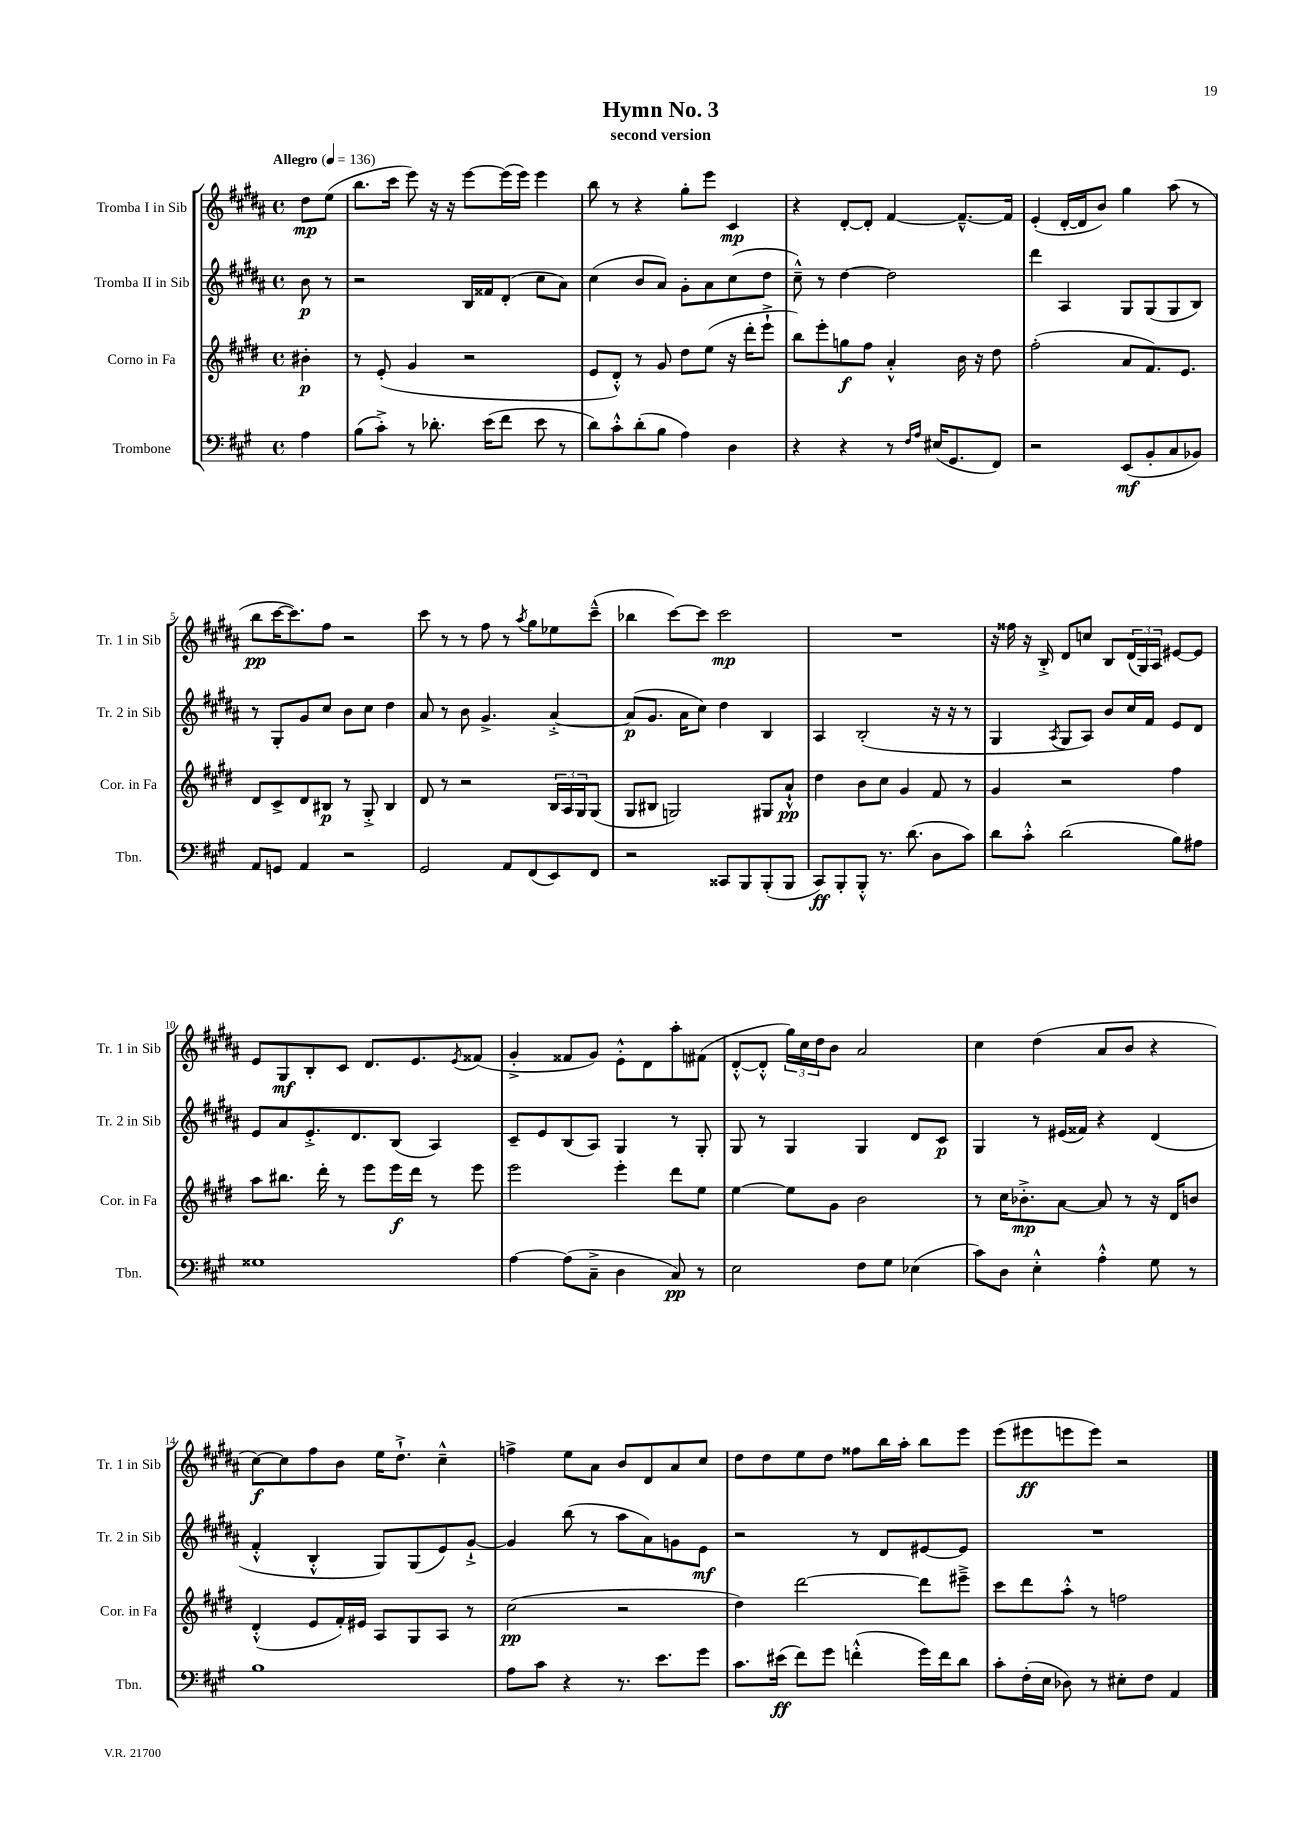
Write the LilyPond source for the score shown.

\header { title = "Hymn No. 3" subtitle = "second version" }
<<
\new StaffGroup <<
\new Staff = "s0" \with { instrumentName = "Tromba I in Sib" shortInstrumentName = "Tr. 1 in Sib" } {
    \clef treble \key b \major \defaultTimeSignature \time 4/4 \partial 4 \tempo "Allegro" 4 = 136
    dis''8\mp e''8( |
    b''8. cis'''16 e'''8) r16 r16 e'''8~ e'''16( e'''16) e'''4 |
    b''8 r8 r4 gis''8-. e'''8 cis'4\mp |
    r4 dis'8~-. dis'8-. fis'4~ fis'8.~---^ fis'16 |
    e'4-.( dis'16~-. dis'16 b'8) gis''4 ais''8( r8 |
    b''8\pp cis'''16~ cis'''8.) fis''8 r2 |
    cis'''8 r8 r8 fis''8 r8 \acciaccatura { ais''8 } gis''8 ees''8 cis'''8---^( |
    bes''4 cis'''8~) cis'''8 cis'''2\mp |
    R1 |
    r16 fisis''16 r16 b16-.-> dis'8 c''8 b8 \tuplet 3/2 { dis'16( gis16) ais16 } eis'8~ eis'8 |
    e'8 gis8\mf b8-. cis'8 dis'8. e'8. \acciaccatura { e'8 } fisis'8( |
    gis'4-.-> fisis'8 gis'8) e'8-.-^ dis'8 ais''8-. fis'8( |
    dis'8~-.-^ dis'8-.-^ \tuplet 3/2 { gis''16) cis''16 dis''16 } b'8 ais'2 |
    cis''4 dis''4( ais'8 b'8 r4 |
    cis''8~\f) cis''8 fis''8 b'8 e''16 dis''8.-!-> cis''4---^ |
    f''4-> e''8 ais'8 b'8 dis'8 ais'8 cis''8 |
    dis''8 dis''8 e''8 dis''8 fisis''8 b''16 ais''16-. b''8 e'''8 |
    e'''8( eis'''8\ff e'''8 e'''8) r2 \bar "|." |
}
\new Staff = "s1" \with { instrumentName = "Tromba II in Sib" shortInstrumentName = "Tr. 2 in Sib" } {
    \clef treble \key b \major \defaultTimeSignature \time 4/4 \partial 4
    b'8\p r8 |
    r2 b16 fisis'16 dis'8-.( cis''8 ais'8) |
    cis''4( b'8 ais'8) gis'8-. ais'8 cis''8( dis''8 |
    cis''8---^) r8 dis''4~ dis''2 |
    dis'''4 ais4 gis8 gis8( gis8 b8) |
    r8 gis8-. gis'8 cis''8 b'8 cis''8 dis''4 |
    ais'8 r8 b'8 gis'4.-> ais'4~-.-> |
    ais'8\p( gis'8. ais'16 cis''8) dis''4 b4 |
    ais4 b2-.( r16 r16 r8 |
    gis4 \acciaccatura { ais8 } gis8 ais8) b'8 cis''16 fis'16 e'8 dis'8 |
    e'8 ais'8 e'8.-.-> dis'8. b8( ais4) |
    cis'8-- e'8 b8( ais8) gis4 r8 gis8-. |
    gis8 r8 gis4 gis4 dis'8 cis'8\p |
    gis4 r8 eis'16( fisis'16) r4 dis'4( |
    fis'4-.-^ b4-.-^ gis8) gis8( e'8) gis'8~-!-> |
    gis'4 b''8( r8 ais''8 ais'8) g'8 e'8\mf |
    r2 r8 dis'8 eis'8~ eis'8 |
    R1 \bar "|." |
}
\new Staff = "s2" \with { instrumentName = "Corno in Fa" shortInstrumentName = "Cor. in Fa" } {
    \clef treble \key e \major \defaultTimeSignature \time 4/4 \partial 4
    bis'4-.\p |
    r8 e'8-.( gis'4 r2 |
    e'8 dis'8-.-^) r8 gis'8 dis''8 e''8( r16 dis'''16-. e'''8-!-> |
    b''8) e'''8-. g''8\f fis''8 a'4-.-^ b'16 r16 dis''8 |
    fis''2-.( a'8 fis'8.) e'8. |
    dis'8 cis'8-> dis'8 bis8\p r8 gis8-.-> bis4 |
    dis'8 r8 r2 \tuplet 3/2 { b16 a16 gis16 } gis8( |
    gis8 bis8 g2) gis8 a'8-!-^\pp |
    dis''4 b'8 cis''8 gis'4 fis'8 r8 |
    gis'4 r2 fis''4 |
    a''8 bis''8. dis'''16-. r8 e'''8 e'''16\f dis'''16 r8 e'''8 |
    e'''2 e'''4-. dis'''8 e''8 |
    e''4~ e''8 gis'8 b'2 |
    r8 cis''16 bes'8.-.->\mp a'8~ a'8 r8 r16 dis'16 b'8 |
    dis'4-.-^( e'8 fis'16-.) eis'16 a8 gis8 a8 r8 |
    cis''2\pp( r2 |
    dis''4) dis'''2~ dis'''8 eis'''8---> |
    cis'''8 dis'''8 a''8-.-^ r8 f''2 \bar "|." |
}
\new Staff = "s3" \with { instrumentName = "Trombone" shortInstrumentName = "Tbn." } {
    \clef bass \key a \major \defaultTimeSignature \time 4/4 \partial 4
    a4 |
    b8( cis'8-.->) r8 des'8.-. e'16( fis'8 e'8 r8 |
    d'8) cis'8-.-^ d'8-.( b8 a4) d4 |
    r4 r4 r8 \grace { fis16 a16 } eis16( gis,8. fis,8) |
    r2 e,8\mf( b,8-. cis8 bes,8) |
    a,8 g,8 a,4 r2 |
    gis,2 a,8 fis,8( e,8) fis,8 |
    r2 cisis,8 b,,8 b,,8-.( b,,8 |
    cis,8\ff) b,,8-. b,,8-.-^ r8. d'8.( d8 cis'8) |
    d'8 cis'8-.-^ d'2( b8) ais8 |
    gisis1 |
    a4~ a8( cis8---> d4 cis8\pp) r8 |
    e2 fis8 gis8 ees4( |
    cis'8) d8 e4-.-^ a4-.-^ gis8 r8 |
    b1 |
    a8 cis'8 r4 r8. e'8. gis'8 |
    cis'8. eis'16\ff( fis'8) gis'8 f'4-.-^( gis'16) f'16 d'8 |
    cis'8-. fis16-.( e16 des8) r8 eis8-. fis8 a,4 \bar "|." |
}
>>
>>
